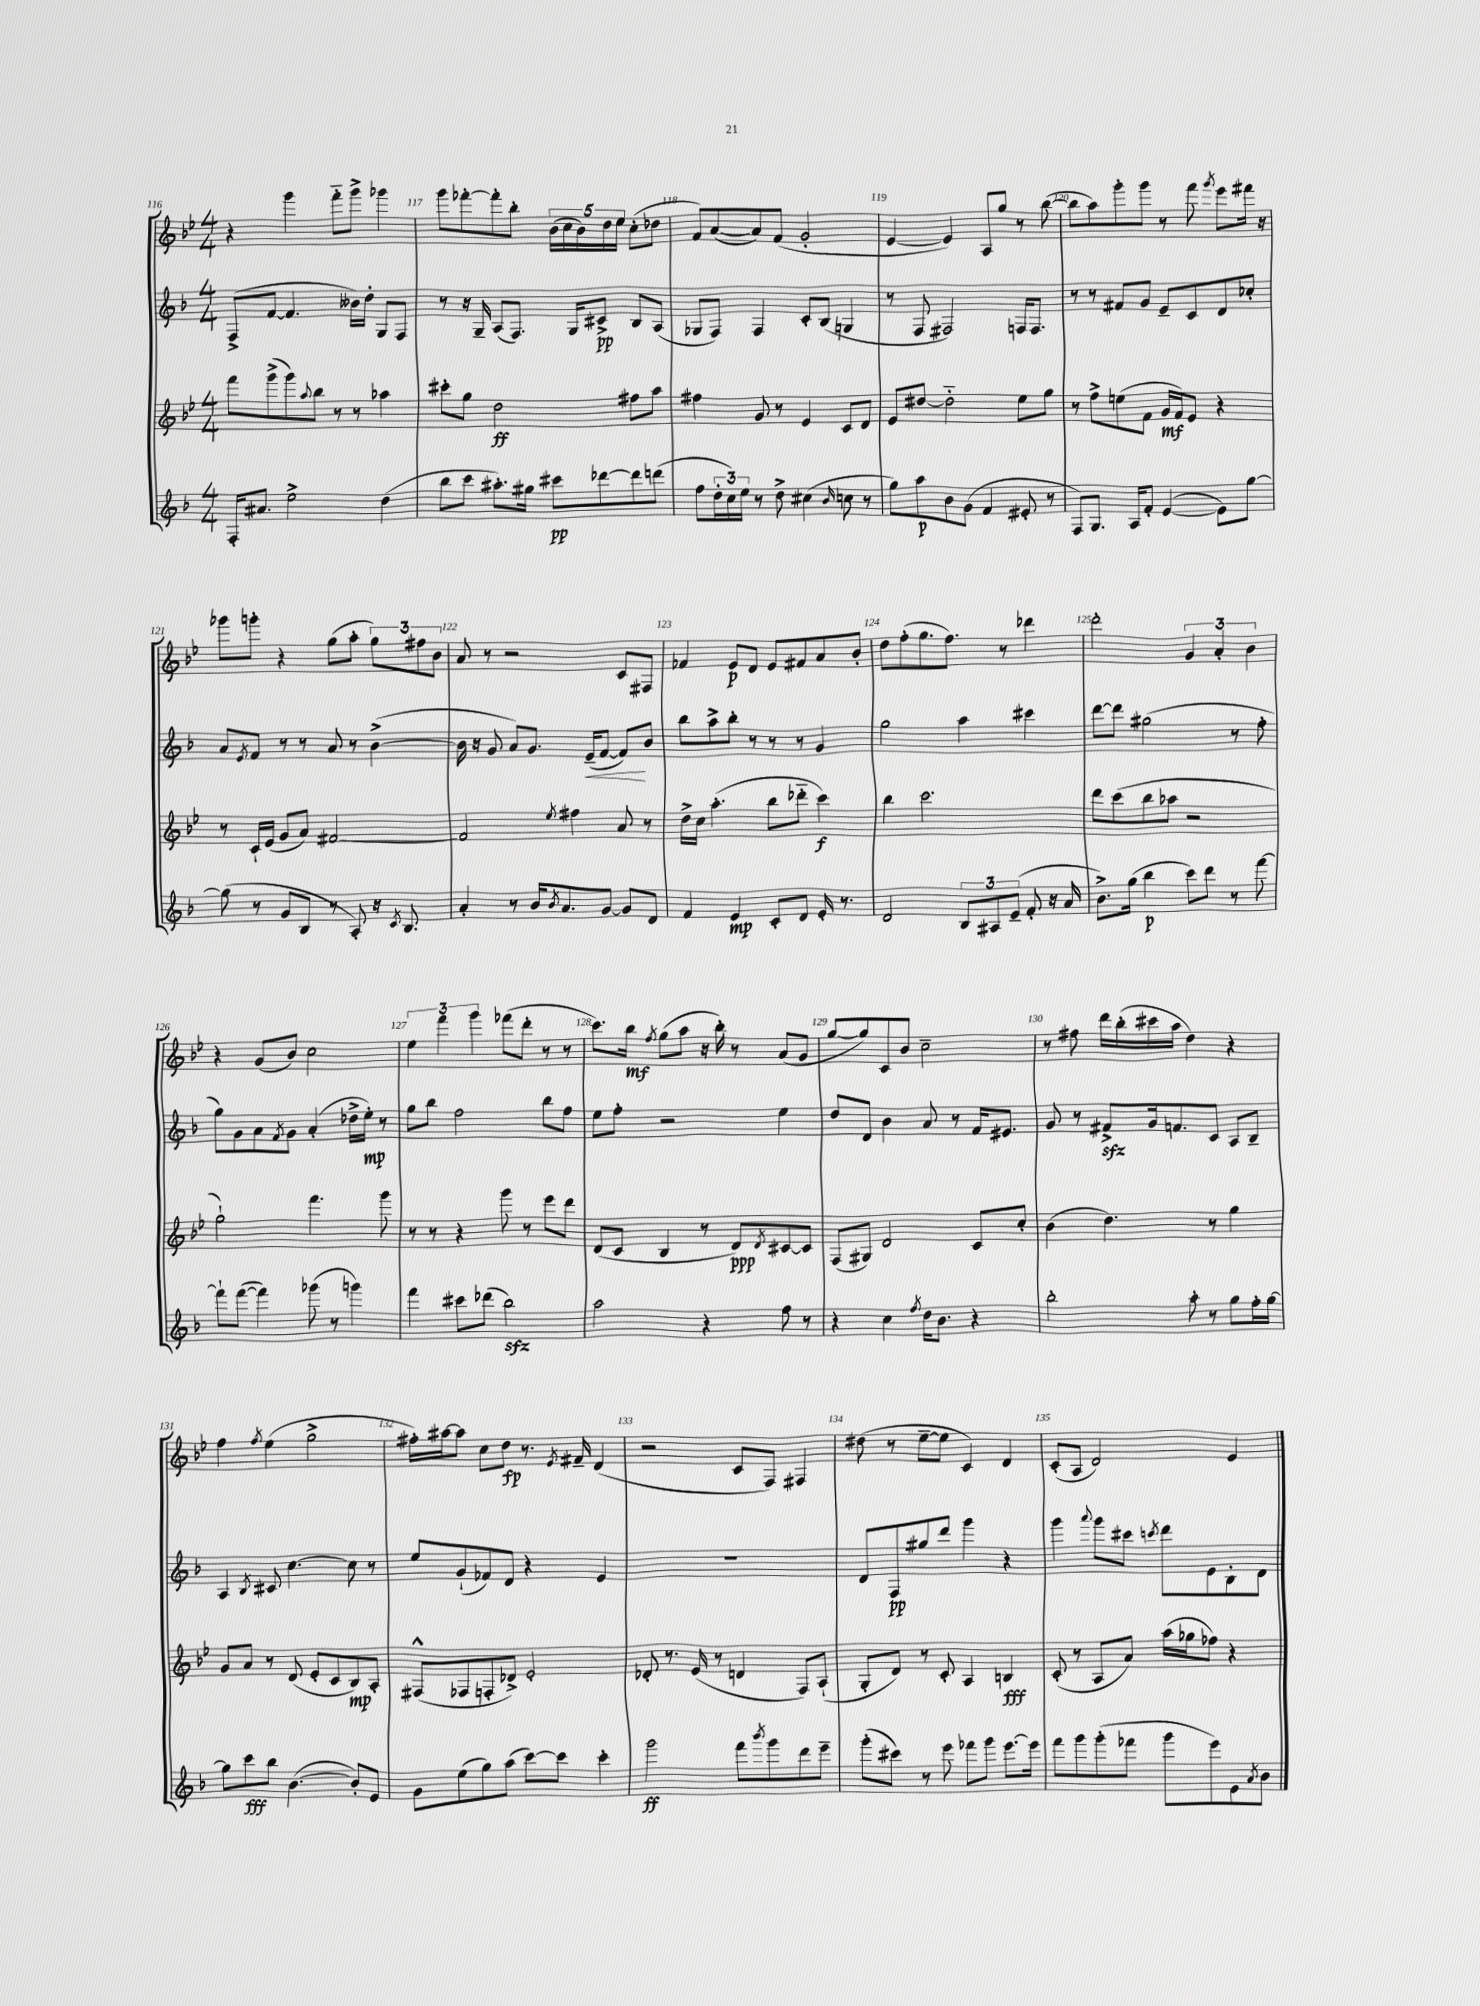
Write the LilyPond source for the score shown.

<<
\new StaffGroup <<
\new Staff = "s0" {
    \clef treble \key bes \major \numericTimeSignature \time 4/4
    r4 g'''4 f'''8-_ g'''8-> ges'''4 |
    g'''8 fes'''8~-. fes'''8-. bes''8-. \tuplet 5/4 { bes'16( c''16 bes'16) d''16 ees''16 } c''8-.( des''8 |
    f'8) a'8~( a'8) f'8( g'2-. |
    ees'4~ ees'4) a8 g''8 r8 bes''8~( |
    bes''8 a''8) g'''8-. g'''8 r8 f'''8 \acciaccatura { g'''8 } ees'''8 fis'''16 r16 |
    ges'''8 g'''8-. r4 g''8( a''8-. \tuplet 3/2 { g''8) fis''8 bes'8 } |
    a'8 r8 r2 c'8 fis8 |
    fes'4 ees'8\p d'8 ees'8 fis'8 a'8 bes'8-. |
    d''8 f''8-.( g''8. f''8.) r8 des'''4 |
    d'''2-. \tuplet 3/2 { g'4 a'4-. bes'4 } |
    r4 g'8( bes'8) c''2 |
    \tuplet 3/2 { ees''4 f'''4 g'''4 } fes'''8( d'''8-. r8 r8 |
    c'''8.) bes''16\mf \acciaccatura { f''8 } g''8( a''8 r16 bes''16-.) r8 a'8( g'8 |
    g''8~ g''8) c'8 bes'8 c''2-- |
    r8 fis''8 d'''16 bes''16-.( cis'''16 a''16 d''4) r4 |
    f''4 \acciaccatura { f''8 } ees''4( g''2-> |
    fis''16-.) ais''16~ ais''8 c''8 d''8\fp r8. \acciaccatura { ees'8 } fis'16-- d'4( |
    r2 c'8 f8) fis4 |
    dis''8( r8 ees''8~-- ees''8 c'4) d'4 |
    c'8-.( a8 d'2) ees'4 \bar "|." |
}
\new Staff = "s1" {
    \clef treble \key f \major \numericTimeSignature \time 4/4
    f8->( f'8~ f'4. beses'16) d''16-. g8 f8 |
    r8 r16 g16-- a8( f8.) g16 cis'8->\pp bes8 a8( |
    ges8 f8) f4 c'8-. bes8( g4 |
    r8 f8 fis2) f16 f8. |
    r8 r8 fis'8 g'8 e'8-- c'8 d'8 ces''8-. |
    a'8 \acciaccatura { e'8 } f'8 r8 r8 a'8 r8 bes'4~->( |
    bes'16 r16 g'8 a'8) g'8. e'16--\<( f'8~ f'8\!) bes'8 |
    bes''8 a''8-> bes''8-. r8 r8 r8 g'4 |
    g''2 a''4 cis'''4 |
    d'''8~ d'''8 gis''2( r8 f''8-. |
    g''8) g'8 a'8 \acciaccatura { f'8 } g'8 a'4-.( des''16-> e''16-.\mp) r8 |
    g''8 bes''8 f''2 bes''8 f''8 |
    e''8 f''8-. r2 e''4 |
    d''8 d'8 bes'4 a'8 r8 f'16 eis'8. |
    g'8 r8 fis'8->\sfz g'16 f'8. c'8 a8 bes8-- |
    a4 \acciaccatura { bes8 } cis'8 c''4.~ c''8 r8 |
    e''8 g'8-!( fes'8) d'8 r4 e'4 |
    R1 |
    d'8 f8\pp gis''8 d'''8 g'''4 r4 |
    g'''4 \appoggiatura { a'''8 } g'''8 cis'''8 \acciaccatura { c'''8 } d'''8 e'8 bes8-. d'8 \bar "|." |
}
\new Staff = "s2" {
    \clef treble \key bes \major \numericTimeSignature \time 4/4
    f'''8 g'''8->( g'''8) \appoggiatura { a''8 } bes''8 r8 r8 aes''4 |
    cis'''8-. g''8 d''2\ff fis''8 a''8 |
    fis''4 g'8 r8 ees'4 c'8 d'8 |
    ees'8 dis''8~ dis''2-_ ees''8 g''8 |
    r8 f''8-> e''8( f'8 g'16\mf f'16) ees'8 r4 |
    r8 c'16-! ees'16( g'8 a'8) fis'2~ |
    fis'2 \acciaccatura { ees''8 } fis''4 a'8 r8 |
    d''16-> c''16 a''4.-.( bes''8 des'''8-_ c'''4\f) |
    bes''4 c'''2. |
    d'''8 c'''8( bes''8 aes''8 r2 |
    g''2-!) f'''4. g'''8 |
    r8 r8 r4 g'''8 r8 ees'''8 d'''8 |
    d'8( c'8 bes4 r8 d'8\ppp) \acciaccatura { d'8 } cis'8~ cis'8 |
    f8( gis8) d'2 c'8 c''8-. |
    bes'4( d''4.) r8 g''4 |
    g'8 a'8 r8 d'8( ees'8-. c'8 bes8\mp) a8-. |
    fis8-^( fes8 f8-. des'8->) ees'2-. |
    des'8-. r8. ees'16( r8 d'4 f8) a8-!( |
    g8-. d'8) r8 c'8-. a4 b4\fff |
    c'8-.( r8 a8 a'8) a''16( ges''16 fes''8) r4 \bar "|." |
}
\new Staff = "s3" {
    \clef treble \key f \major \numericTimeSignature \time 4/4
    f16-. ais'8. e''2-> d''4( |
    bes''8 c'''8 ais''8.-.) gis''16 cis'''8\pp des'''8~ des'''8 d'''8( |
    f''8 \tuplet 3/2 { d''16-. c''16) e''16 } r8 d''8-> cis''4( \grace { bes'16 } c''8 r8 |
    g''8) a''8\p bes'8 g'8( f'4 eis'8-. r8 |
    f8) g8. a16 f'8-. e'4~( e'8) g''8~ |
    g''8( r8 g'8 bes8 r8 a8-.) r16 \acciaccatura { c'8 } bes8. |
    a'4-. r8 bes'16 \acciaccatura { bes'8 } a'8. g'8~ g'8 d'8 |
    f'4 e'4\mp c'8-. d'8 e'16-. r8. |
    d'2 \tuplet 3/2 { bes8 ais8 e'8--( } f'8-. r16 a'16 |
    bes'8.->) g''16( bes''4\p c'''8) d'''8 r8 f'''8~ |
    f'''8-! f'''8~( f'''4) ges'''8( r8 g'''4) |
    f'''4 cis'''8 des'''8( bes''2\sfz) |
    a''2 r4 f''8 r8 |
    r4 c''4 \acciaccatura { f''8 } d''16 bes'8. r4 |
    bes''2-. a''8-. r8 g''8 f''16-. g''16~ |
    g''8 c'''8\fff bes''8 bes'4.~( bes'8-.) e'8 |
    g'8 e''8( g''8) a''8( c'''8~) c'''8 c'''4-. |
    g'''2\ff f'''8 \acciaccatura { bes'''8 } g'''8 d'''8 e'''8-- |
    g'''8-.( cis'''8) r8 e'''8 fes'''8 g'''8 e'''8.~ e'''16 |
    f'''8 g'''8 g'''8-.( fes'''8 g'''8 e'''8) e'8 \acciaccatura { a'8 } bes'8 \bar "|." |
}
>>
>>
\layout { \context { \Score currentBarNumber = #116 \override BarNumber.break-visibility = ##(#f #t #t) barNumberVisibility = #all-bar-numbers-visible } }
